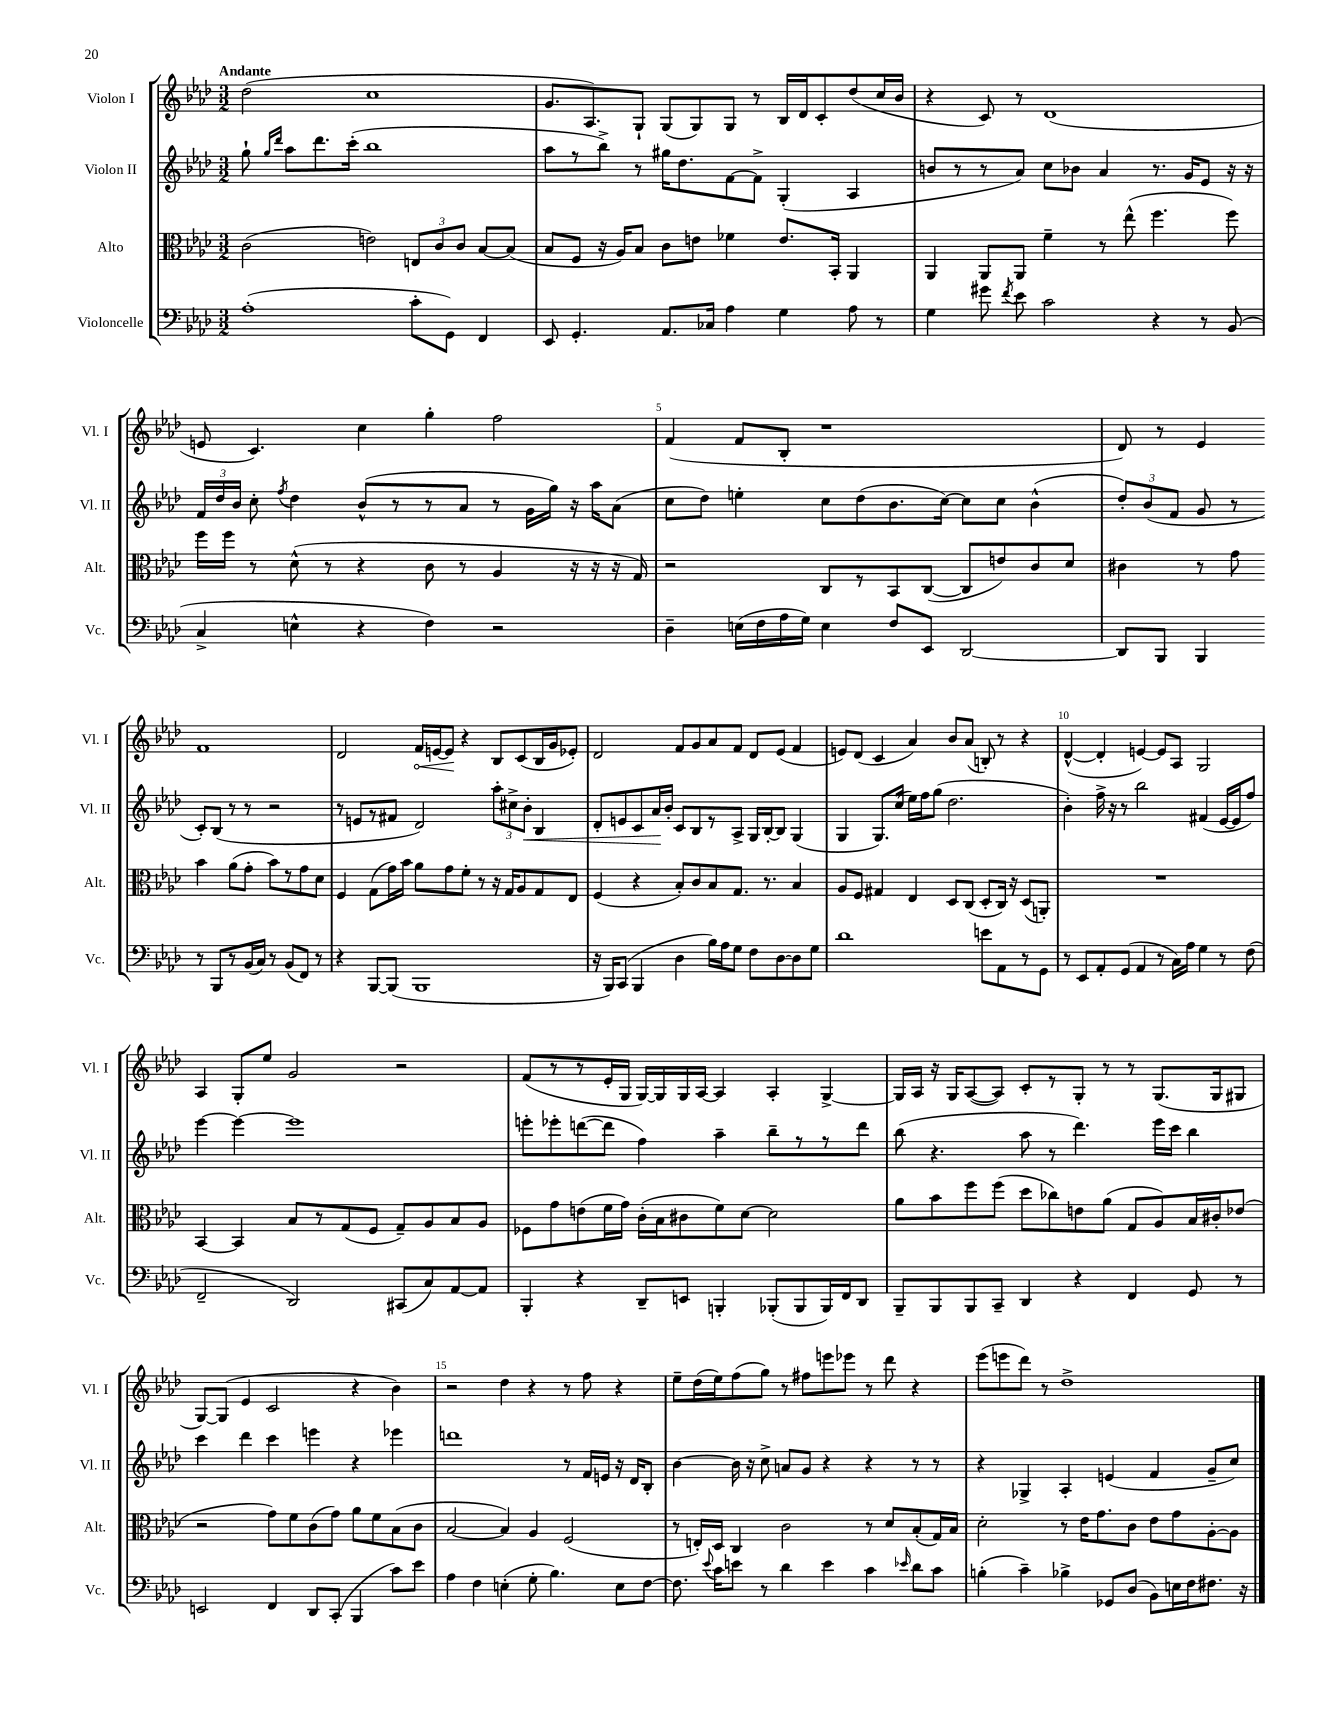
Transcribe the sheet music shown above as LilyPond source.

<<
\new StaffGroup <<
\new Staff = "s0" \with { instrumentName = "Violon I" shortInstrumentName = "Vl. I" } {
    \clef treble \key aes \major \numericTimeSignature \time 3/2 \tempo "Andante"
    \autoBeamOff des''2( c''1 |
    g'8.[ aes8.) g8]-! g8[( g8) g8] r8 bes16[ des'16 c'8-. des''8( c''16 bes'16] |
    r4 c'8) r8 des'1( |
    e'8 c'4.) c''4 g''4-. f''2 |
    f'4( f'8[ bes8]-. r1 |
    des'8) r8 ees'4 f'1 |
    des'2 \once \override Hairpin.circled-tip = ##t f'16[\< e'16~ e'8]\! r4 bes8[ c'8( bes16 g'16 ees'8]-.) |
    des'2 f'8[ g'8 aes'8 f'8] des'8[ ees'8]( f'4 |
    e'8[) des'8]( c'4 aes'4) bes'8[ aes'8]( b8-.) r8 r4 |
    des'4~-^( des'4-. e'4~) e'8[ aes8] g2 |
    aes4 g8[-. ees''8] g'2 r2 |
    f'8[( r8 r8 ees'16-. g16] g16[~) g16 g16 aes16]~ aes4 aes4-. g4~-> |
    g16[ aes16] r16 g16[ aes8~( aes8]) c'8[-. r8 g8]-. r8 r8 g8.[( g16 gis8] |
    g8[~) g8]( ees'4 c'2 r4 bes'4) |
    r2 des''4 r4 r8 f''8 r4 |
    ees''8[-- des''16( ees''16) f''8( g''8]) r8 fis''8[ e'''8 ees'''8] r8 des'''8 r4 |
    ees'''8[( e'''8 des'''8]) r8 des''1-> \bar "|." |
}
\new Staff = "s1" \with { instrumentName = "Violon II" shortInstrumentName = "Vl. II" } {
    \clef treble \key aes \major \numericTimeSignature \time 3/2
    \autoBeamOff g''8-! \grace { g''16[ des'''16] } aes''8[ des'''8. c'''16]-.( bes''1 |
    aes''8[ r8 bes''8]->) r8 gis''16[ des''8. f'8~ f'8]-> g4-.( aes4 |
    b'8[ r8 r8 aes'8]) c''8[ bes'8] aes'4 r8. g'16[ ees'8] r16 r16 |
    \tuplet 3/2 { f'16[ des''16 bes'16] } c''8-. \acciaccatura { f''8 } des''4 bes'8[-^( r8 r8 aes'8] r8 g'16[ g''16]) r16 aes''16[ aes'8]( |
    c''8[ des''8]) e''4-. c''8[ des''8( bes'8. c''16]~) c''8[ c''8] bes'4-^( |
    \tuplet 3/2 { des''8[-.) bes'8( f'8] } g'8 r8 c'8[-.) bes8]( r8 r8 r2 |
    r8 e'8[ r8 fis'8] des'2) \tuplet 3/2 { aes''8[-. cis''8-> bes'8]-.\< } bes4 |
    des'8[-. e'8 c'8 aes'16\! bes'16]-. c'8[ bes8 r8 aes8]-> g16[ bes16~-. bes8] g4( |
    g4 g8.[) c''16]( ees''16[) f''16 g''8]( des''2. |
    bes'4-.) f''16-> r16 r8 bes''2 fis'4( ees'16[~ ees'16 f''8]) |
    ees'''4~ ees'''4~ ees'''1 |
    e'''8[-. ees'''8-. d'''8~( d'''8] f''4) aes''4-- bes''8[-- r8 r8 d'''8] |
    bes''8( r4. aes''8 r8 des'''4.) ees'''16[ c'''16] bes''4 |
    c'''4 des'''4 c'''4 e'''4 r4 ees'''4 |
    d'''1 r8 f'16[ e'16] r16 des'16[ bes8]-. |
    bes'4~ bes'16 r16 c''8-> a'8[ g'8] r4 r4 r8 r8 |
    r4 ges4-> aes4-. e'4( f'4 g'8[-- c''8]) \bar "|." |
}
\new Staff = "s2" \with { instrumentName = "Alto" shortInstrumentName = "Alt." } {
    \clef alto \key aes \major \numericTimeSignature \time 3/2
    \autoBeamOff c'2( e'2) \tuplet 3/2 { e8[ c'8 c'8] } bes8[~ bes8]( |
    bes8[ f8] r16 aes16[) bes8] c'8[ e'8] fes'4 e'8.[ bes,16]-. aes,4 |
    aes,4 aes,8[ aes,8] f'4-- r8 ees''8-^( f''4. f''8) |
    f''16[ f''16] r8 des'8-^( r8 r4 c'8 r8 aes4 r16 r16 r16 g16) |
    r2 c8[ r8 bes,8 c8]~( c8[ e'8) c'8 des'8] |
    cis'4 r8 g'8 bes'4 aes'8[( g'8]-. bes'8[) r8 g'8 des'8] |
    f4 g8[( g'16) bes'16] aes'8[ g'8 f'8]-. r8 r16 g16[ aes8 g8 ees8] |
    f4( r4 bes8[-.) c'8 bes8 g8.] r8. bes4 |
    aes8[ f8] gis4 ees4 des8[ c8]( des8[-. c16]) r16 des8[( a,8]-.) |
    R1. |
    bes,4~ bes,4 bes8[ r8 g8( f8] g8[--) aes8 bes8 aes8] |
    fes8[ g'8 e'8( f'16 g'16]) c'16[-.( bes16 cis'8 f'8) des'8]~ des'2 |
    aes'8[ bes'8 f''8 f''8]( des''8[ ces''8) e'8 aes'8]( g8[ aes8) bes16 cis'16-. ees'8]( |
    r2 g'8[) f'8 c'8( g'8]) aes'8[ f'8 bes8( c'8] |
    bes2~ bes4) aes4 f2( |
    r8 e16[-.) des16] c4 c'2 r8 des'8[ bes8-.( g16) bes16] |
    des'2-. r8 ees'16[ g'8. c'8] ees'8[ g'8 aes8~-. aes8] \bar "|." |
}
\new Staff = "s3" \with { instrumentName = "Violoncelle" shortInstrumentName = "Vc." } {
    \clef bass \key aes \major \numericTimeSignature \time 3/2
    \autoBeamOff aes1-.( c'8[-. g,8]) f,4 |
    ees,8 g,4.-. aes,8.[ ces16] aes4 g4 aes8 r8 |
    g4 gis'8 \acciaccatura { f'8 } ees'8 c'2 r4 r8 bes,8( |
    c4-> e4-^ r4 f4) r2 |
    des4-- e16[( f16 aes16 g16]) e4 f8[ ees,8] des,2~ |
    des,8[ bes,,8] bes,,4 r8 bes,,8[ r8 bes,16( c16]) r8 bes,8[( f,8]) r8 |
    r4 bes,,8[~ bes,,8]( bes,,1 |
    r16 bes,,16[) c,8]( bes,,4 des4 bes16[) aes16 g8] f8[ des8~ des8 g8] |
    des'1 e'8[ aes,8 r8 g,8] |
    r8 ees,8[ aes,8-. g,8]( aes,4 r8 c16[) aes16] g4 r8 f8( |
    f,2-- des,2) cis,8[( c8) aes,8~ aes,8] |
    bes,,4-. r4 des,8[-- e,8] b,,4-. bes,,8[-.( bes,,8 bes,,16) f,16 des,8] |
    bes,,8[-- bes,,8 bes,,8 c,8]-- des,4 r4 f,4 g,8 r8 |
    e,2 f,4 des,8[ c,8]-.( bes,,4 c'8[) ees'8] |
    aes4 f4 e4-.( g8-. bes4.) e8[ f8]~ |
    f8. \appoggiatura { ees'8 } c'16[ e'8] r8 des'4 e'4 c'4 \grace { ees'16 } des'8[ c'8] |
    b4-.( c'4--) bes4-> ges,8[ des8]( bes,8[) e16 f16 fis8.] r16 \bar "|." |
}
>>
>>
\layout { \context { \Score \override BarNumber.break-visibility = ##(#f #t #t) barNumberVisibility = #(every-nth-bar-number-visible 5) } }
